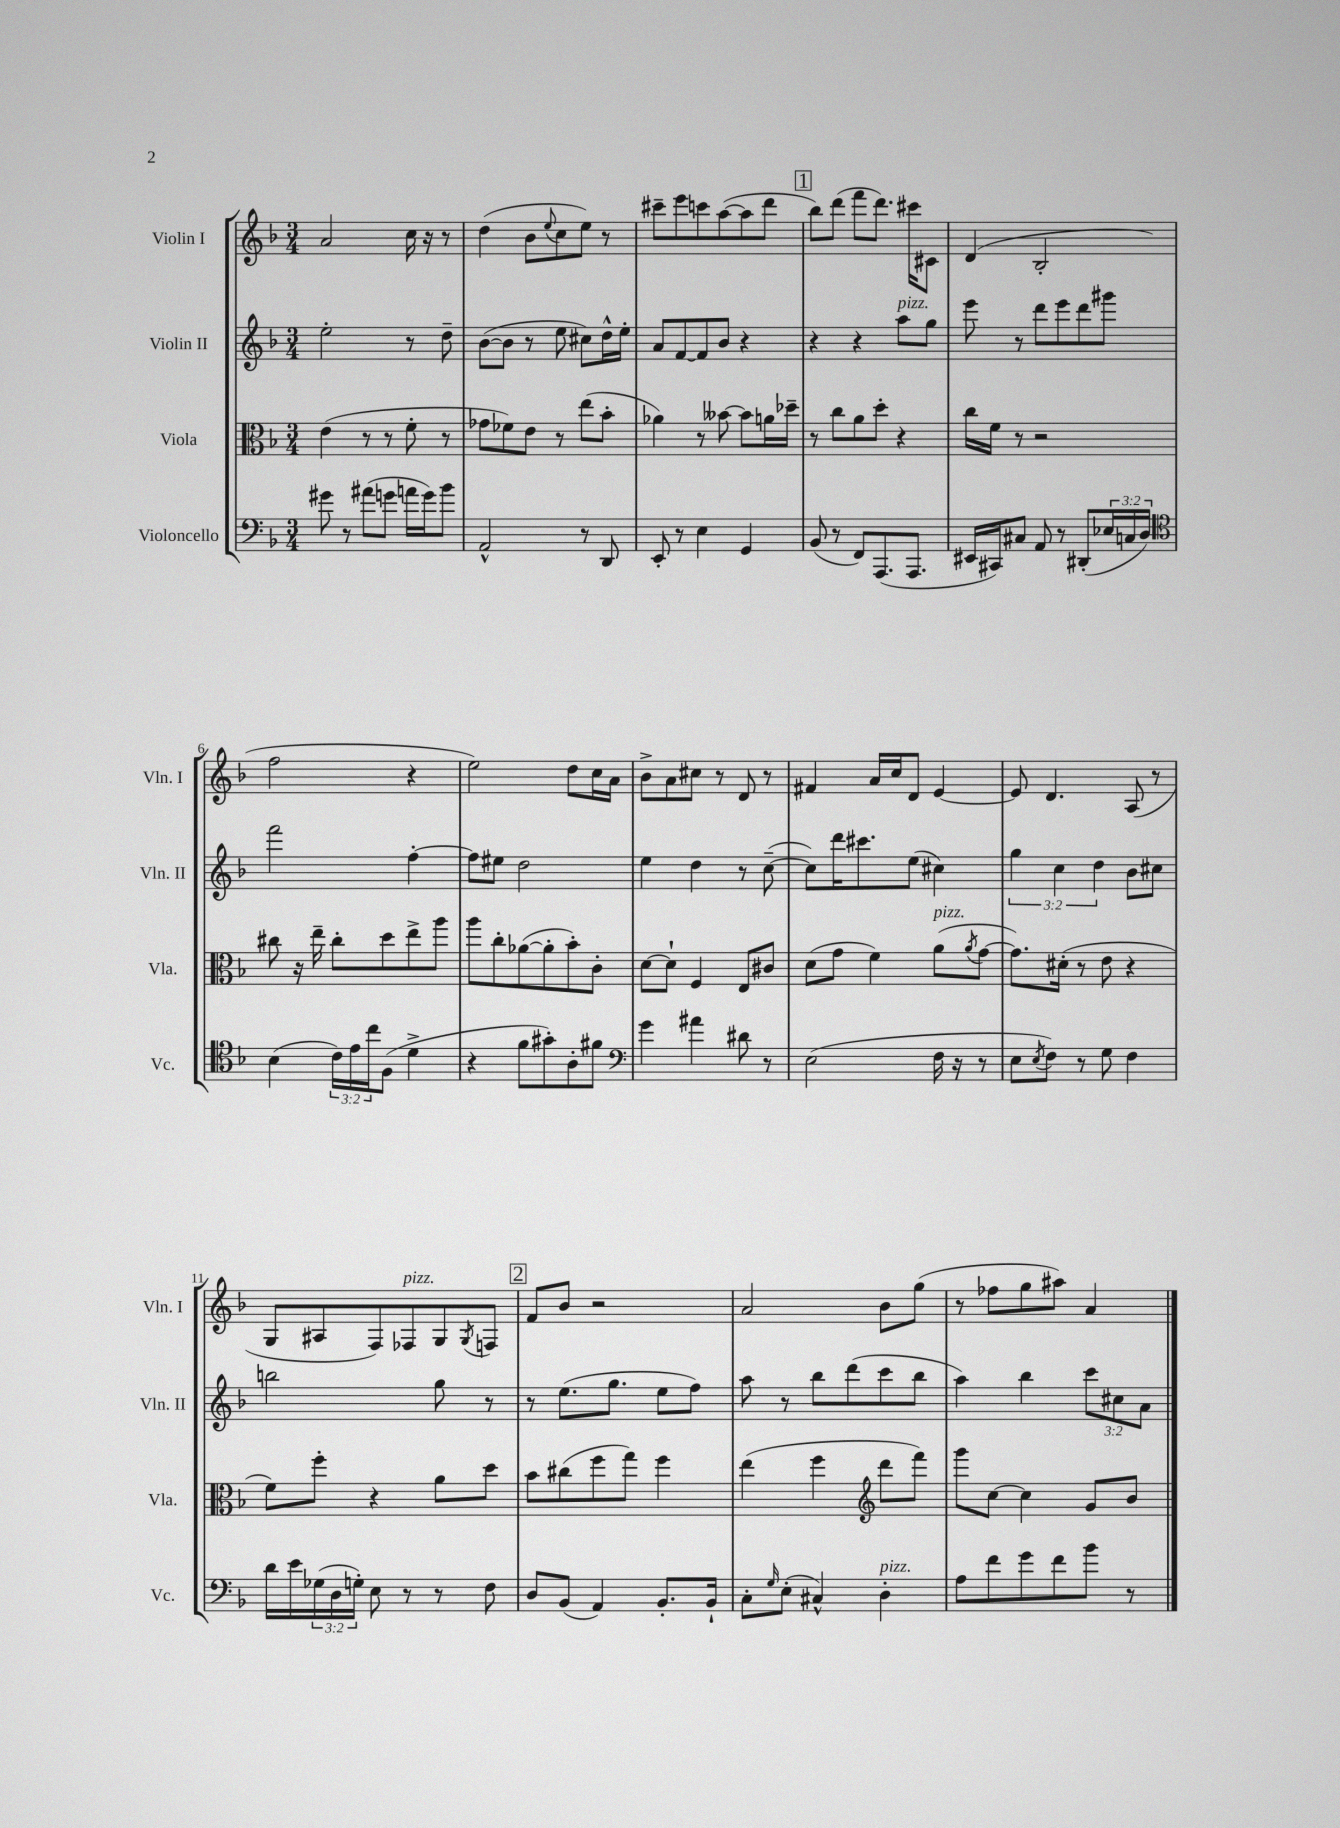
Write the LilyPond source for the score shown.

<<
\new StaffGroup <<
\new Staff = "s0" \with { instrumentName = "Violin I" shortInstrumentName = "Vln. I" } {
    \clef treble \key f \major \numericTimeSignature \time 3/4
    a'2 c''16 r16 r8 |
    d''4( bes'8 \appoggiatura { e''8 } c''8 e''8) r8 |
    cis'''8-- e'''8 c'''8 a''8~( a''8 d'''8 |
    \mark \markup { \box "1" } bes''8) d'''8( f'''8 d'''8.) cis'''16 cis'8 |
    d'4( bes2-. |
    f''2 r4 |
    e''2) d''8 c''16 a'16 |
    bes'8-> a'8 cis''8 r8 d'8 r8 |
    fis'4 a'16 c''16 d'8 e'4~ |
    e'8 d'4. a8( r8 |
    g8 ais8 f8) fes8^\markup { \italic "pizz." } g8 \acciaccatura { g8 } f8 |
    \mark \markup { \box "2" } f'8 bes'8 r2 |
    a'2 bes'8 g''8( |
    r8 fes''8 g''8 ais''8) a'4 \bar "|." |
}
\new Staff = "s1" \with { instrumentName = "Violin II" shortInstrumentName = "Vln. II" } {
    \clef treble \key f \major \numericTimeSignature \time 3/4 \override Staff.TupletNumber.text = #tuplet-number::calc-fraction-text
    e''2-. r8 d''8-- |
    bes'8~( bes'8 r8 e''8 cis''8) d''16-^ e''16-. |
    a'8 f'8~ f'8 bes'8 r4 |
    \mark \markup { \box "1" } r4 r4 a''8^\markup { \italic "pizz." } g''8 |
    e'''8 r8 d'''8 e'''8 d'''8 gis'''8 |
    f'''2 f''4~-. |
    f''8 eis''8 d''2 |
    e''4 d''4 r8 c''8~--( |
    c''8) d'''16 cis'''8. e''8( cis''4) |
    \tuplet 3/2 { g''4 c''4 d''4 } bes'8 cis''8 |
    b''2 g''8 r8 |
    \mark \markup { \box "2" } r8 e''8.( g''8. e''8 f''8) |
    a''8 r8 bes''8 d'''8( c'''8 bes''8 |
    a''4) bes''4 \tuplet 3/2 { c'''8 cis''8 a'8 } \bar "|." |
}
\new Staff = "s2" \with { instrumentName = "Viola" shortInstrumentName = "Vla." } {
    \clef alto \key f \major \numericTimeSignature \time 3/4
    e'4( r8 r8 f'8-. r8 |
    ges'8 fes'8) e'8 r8 e''8( bes'8-. |
    aes'4) r8 beses'8~ beses'8 a'16 des''16-- |
    \mark \markup { \box "1" } r8 c''8 a'8 d''8-. r4 |
    c''16 f'16 r8 r2 |
    cis''8 r16 e''16-- cis''8-. d''8 e''8-> a''8 |
    a''8 c''8-. aes'8~( aes'8-. bes'8-.) c'8-. |
    d'8~ d'8-! f4 e8 cis'8 |
    d'8( g'8 f'4) a'8^\markup { \italic "pizz." }( \acciaccatura { a'8 } g'8~ |
    g'8.) dis'16-.( r8 e'8 r4 |
    f'8) f''8-. r4 a'8 d''8 |
    \mark \markup { \box "2" } bes'8 cis''8( f''8 g''8) f''4 |
    e''4( f''4 \clef treble d'''8 f'''8) |
    g'''8 c''8~ c''4 g'8 bes'8 \bar "|." |
}
\new Staff = "s3" \with { instrumentName = "Violoncello" shortInstrumentName = "Vc." } {
    \clef bass \key f \major \numericTimeSignature \time 3/4 \override Staff.TupletNumber.text = #tuplet-number::calc-fraction-text
    gis'8 r8 ais'8( g'8 a'16 g'16) bes'8 |
    a,2-^ r8 d,8 |
    e,8-. r8 e4 g,4 |
    \mark \markup { \box "1" } bes,8( r8 f,8) a,,8.( a,,8. |
    eis,16 cis,16) cis8 a,8 r8 dis,8-.( \tuplet 3/2 { ees16 c16 d16) } |
    \clef tenor bes4( \tuplet 3/2 { c'16) e'16 c''16 } f8( d'4-> |
    r4 f'8 gis'8-.) a8-. fis'8 |
    \clef bass g'4 ais'4 dis'8 r8 |
    e2( f16 r16 r8 |
    e8 \acciaccatura { e8 } f8) r8 g8 f4 |
    d'16 e'16 \tuplet 3/2 { ges16( d16 g16-.) } e8 r8 r8 f8 |
    \mark \markup { \box "2" } d8 bes,8( a,4) bes,8.-. bes,16-! |
    c8-. \grace { g16 } e8-.( cis4-^) d4-.^\markup { \italic "pizz." } |
    a8 f'8 g'8 f'8 bes'8 r8 \bar "|." |
}
>>
>>
